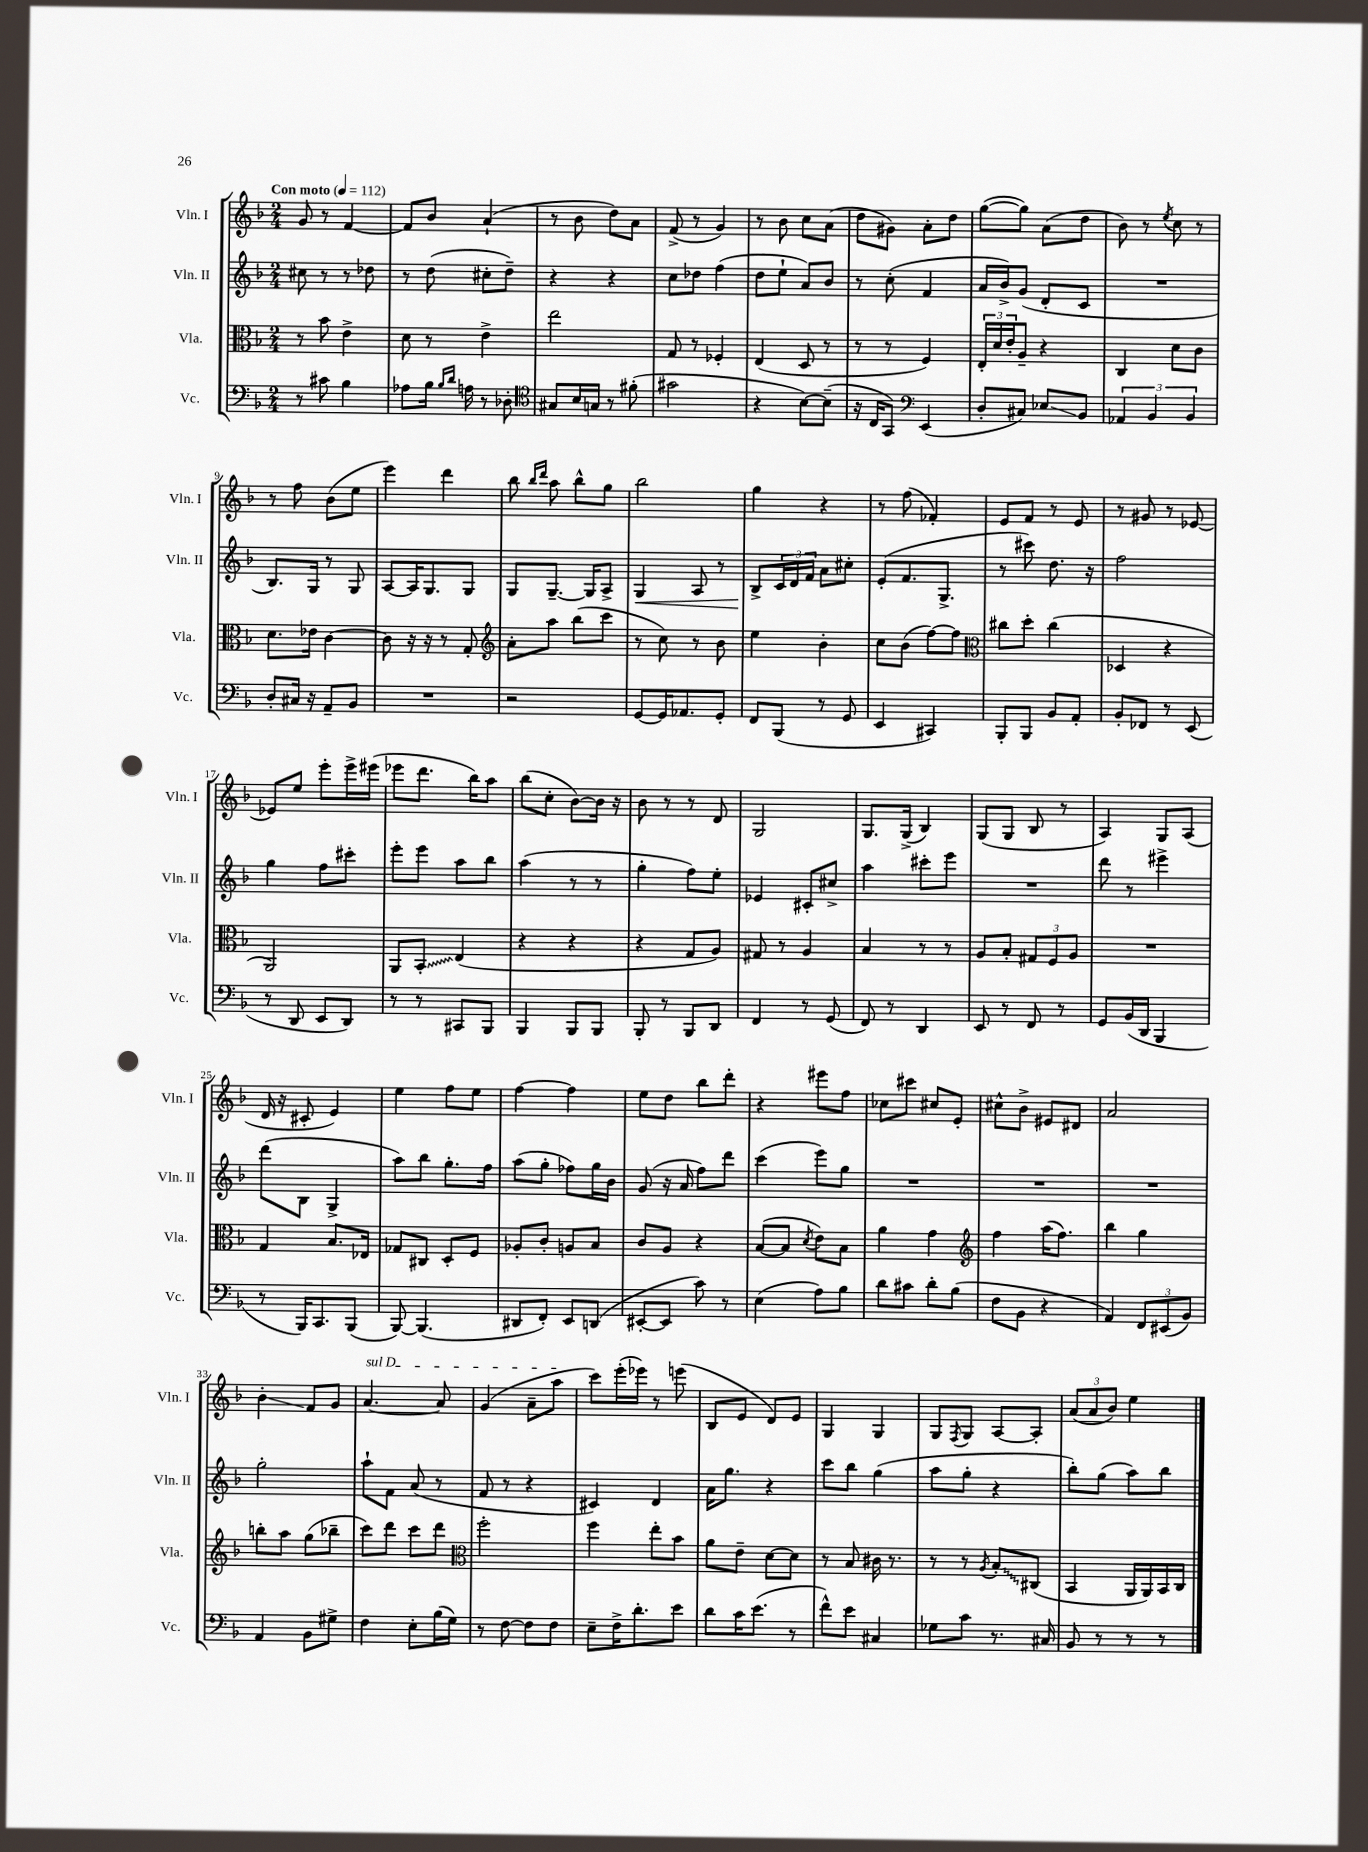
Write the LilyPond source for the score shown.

<<
\new StaffGroup <<
\new Staff = "s0" \with { instrumentName = "Vln. I" shortInstrumentName = "Vln. I" } {
    \clef treble \key f \major \numericTimeSignature \time 2/4 \tempo "Con moto" 4 = 112
    g'8 r8 f'4~ |
    f'8 bes'8 a'4-!( |
    r8 bes'8 d''8) a'8 |
    f'8->( r8 g'4) |
    r8 bes'8 c''8 a'8( |
    d''8 gis'8) a'8-. d''8 |
    g''8~( g''8) a'8( d''8 |
    bes'8) r8 \acciaccatura { e''8 } c''8 r8 |
    r8 f''8 bes'8( e''8 |
    e'''4) d'''4 |
    bes''8 \grace { bes''16 d'''16 } a''8 bes''8-^ g''8 |
    bes''2 |
    g''4 r4 |
    r8 f''8( fes'4-.) |
    e'8 f'8 r8 e'8 |
    r8 gis'8 r8 ees'8~ |
    ees'8 e''8 e'''8-. e'''16-> eis'''16( |
    ees'''8 d'''8. bes''16) a''8 |
    bes''8( c''8-. bes'8~) bes'16 r16 |
    bes'8 r8 r8 d'8 |
    g2 |
    g8. g16->( bes4) |
    g8( g8 bes8 r8 |
    a4) g8 a8( |
    d'16 r16 cis'8-. e'4) |
    e''4 f''8 e''8 |
    f''4~ f''4 |
    e''8 d''8 bes''8 d'''8-. |
    r4 eis'''8 f''8 |
    ces''8 cis'''8 cis''8 e'8-. |
    cis''8-^ bes'8-> eis'8 dis'8 |
    a'2 |
    bes'4-.\glissando f'8 g'8 |
    \once \override TextSpanner.bound-details.left.text = \markup { \italic "sul D" } a'4.~\startTextSpan a'8 |
    g'4( a'8-- a''8\stopTextSpan |
    c'''8) e'''16-.( ees'''16) r8 e'''8( |
    bes8 e'8 d'8) e'8 |
    g4 g4 |
    g8 \acciaccatura { f8 } g8 a8~ a8-. |
    \tuplet 3/2 { a'8( a'8 bes'8) } e''4 \bar "|." |
}
\new Staff = "s1" \with { instrumentName = "Vln. II" shortInstrumentName = "Vln. II" } {
    \clef treble \key f \major \numericTimeSignature \time 2/4
    cis''8 r8 r8 des''8 |
    r8 d''8( cis''8-. d''8--) |
    r4 r4 |
    c''8 des''8 f''4( |
    d''8 e''8-! a'8) bes'8 |
    r8 c''8-.( f'4 |
    a'16 bes'16->) g'8( d'8-. c'8 |
    R2 |
    bes8.) g16 r8 g8 |
    a8~ a16 g8. g8 |
    g8 g8.~-- g16 a8-> |
    g4\< a8 r8 |
    bes8->\! \tuplet 3/2 { c'16 d'16 f'16 } a'8 cis''8-. |
    e'8-.( f'8. g8.-> |
    r8 cis'''8) d''8. r16 |
    f''2 |
    g''4 f''8 cis'''8-. |
    e'''8-. e'''8 a''8 bes''8 |
    a''4( r8 r8 |
    g''4-. f''8) e''8-. |
    ees'4 cis'8-. cis''8-> |
    a''4 cis'''8-. e'''8 |
    R2 |
    d'''8 r8 eis'''4-> |
    d'''8( bes8 g4-> |
    a''8) bes''8 g''8.-. f''16 |
    a''8( g''8-. fes''8) g''16 bes'16 |
    g'8( r16 a'16 f''8) d'''8 |
    c'''4( e'''8) g''8 |
    R2 |
    R2 |
    R2 |
    g''2-. |
    a''8-! f'8 a'8( r8 |
    f'8 r8 r4 |
    cis'4) d'4 |
    a'16 g''8. r4 |
    c'''8 bes''8 g''4( |
    a''8 g''8-. r4 |
    bes''8-.) g''8( a''8) bes''8 \bar "|." |
}
\new Staff = "s2" \with { instrumentName = "Vla." shortInstrumentName = "Vla." } {
    \clef alto \key f \major \numericTimeSignature \time 2/4
    r8 bes'8 e'4-> |
    d'8 r8 e'4-> |
    e''2 |
    g8 r8 fes4-. |
    e4( d8 r8 |
    r8 r8 f4) |
    \tuplet 3/2 { e16-. d'16 e'16-. } a8-- r4 |
    c4 d'8 c'8 |
    d'8. ees'16 c'4~ |
    c'8 r16 r16 r8 g8-. |
    \clef treble a'8-. a''8 bes''8( c'''8 |
    r8 c''8) r8 bes'8 |
    e''4 bes'4-. |
    c''8 bes'8( f''8~) f''8 |
    \clef alto cis''8 d''8-. cis''4( |
    des4 r4 |
    a,2) |
    a,8 \once \override Glissando.style = #'zigzag bes,8-.\glissando e4( |
    r4 r4 |
    r4 g8 a8) |
    gis8 r8 a4 |
    bes4 r8 r8 |
    a8 bes8-. \tuplet 3/2 { gis8 f8 a8 } |
    R2 |
    g4 bes8. ees16 |
    ges8 cis8 d8-. f8 |
    aes8-. c'8-. a8 bes8 |
    c'8 a8 r4 |
    bes8~( bes8 \acciaccatura { d'8 } e'8) bes8 |
    a'4 g'4 |
    \clef treble f''4 a''16( f''8.) |
    bes''4 g''4 |
    b''8-. a''8 g''8( bes''8-- |
    c'''8) d'''8 c'''8 d'''8 |
    \clef alto f''2-. |
    f''4 e''8-. bes'8 |
    a'8 e'8-- d'8~ d'8 |
    r8 bes8 cis'16 r8. |
    r8 r8 \acciaccatura { a8 } \once \override Glissando.style = #'zigzag bes8-.\glissando cis8( |
    bes,4 a,16 a,16) bes,16 c16 \bar "|." |
}
\new Staff = "s3" \with { instrumentName = "Vc." shortInstrumentName = "Vc." } {
    \clef bass \key f \major \numericTimeSignature \time 2/4
    r8 cis'8 bes4 |
    aes8 bes16 \grace { bes16 d'16 } a16 r8 des8-. |
    \clef tenor gis8 bes16 g16 r8 fis'8-.( |
    gis'2 |
    r4 bes8~) bes8--( |
    r16 c16 g,8) \clef bass e,4( |
    d8-. cis8) ees8\glissando bes,8 |
    \tuplet 3/2 { aes,4 bes,4 bes,4 } |
    d8-. cis16 r16 a,8-- bes,8 |
    R2 |
    r2 |
    g,8~ g,16 aes,8. g,8-. |
    f,8 bes,,8( r8 g,8 |
    e,4 cis,4) |
    bes,,8-. bes,,8 bes,8 a,8-. |
    bes,8-. fes,8 r8 e,8( |
    r8 d,8 e,8 d,8) |
    r8 r8 cis,8 bes,,8 |
    bes,,4 bes,,8 bes,,8 |
    bes,,8-. r8 bes,,8 d,8 |
    f,4 r8 g,8( |
    f,8) r8 d,4 |
    e,8 r8 f,8 r8 |
    g,8 bes,16( d,16 bes,,4 |
    r8 bes,,16) c,8. bes,,8( |
    bes,,8~) bes,,4.( |
    dis,8 f,8-.) e,8 d,8( |
    eis,8~-. eis,8 c'8) r8 |
    e4( a8) bes8 |
    d'8 cis'8 d'8-. bes8( |
    f8 bes,8 r4 |
    a,4) \tuplet 3/2 { f,8 eis,8( bes,8) } |
    a,4 bes,8 gis8-> |
    f4 e8-. bes16( g16) |
    r8 f8~ f8 f8 |
    e8-- f16-> d'8.-. e'8 |
    d'8 c'16 e'8.( r8 |
    f'8-^) e'8 cis4 |
    ges8 c'8 r8. cis16 |
    bes,8 r8 r8 r8 \bar "|." |
}
>>
>>
